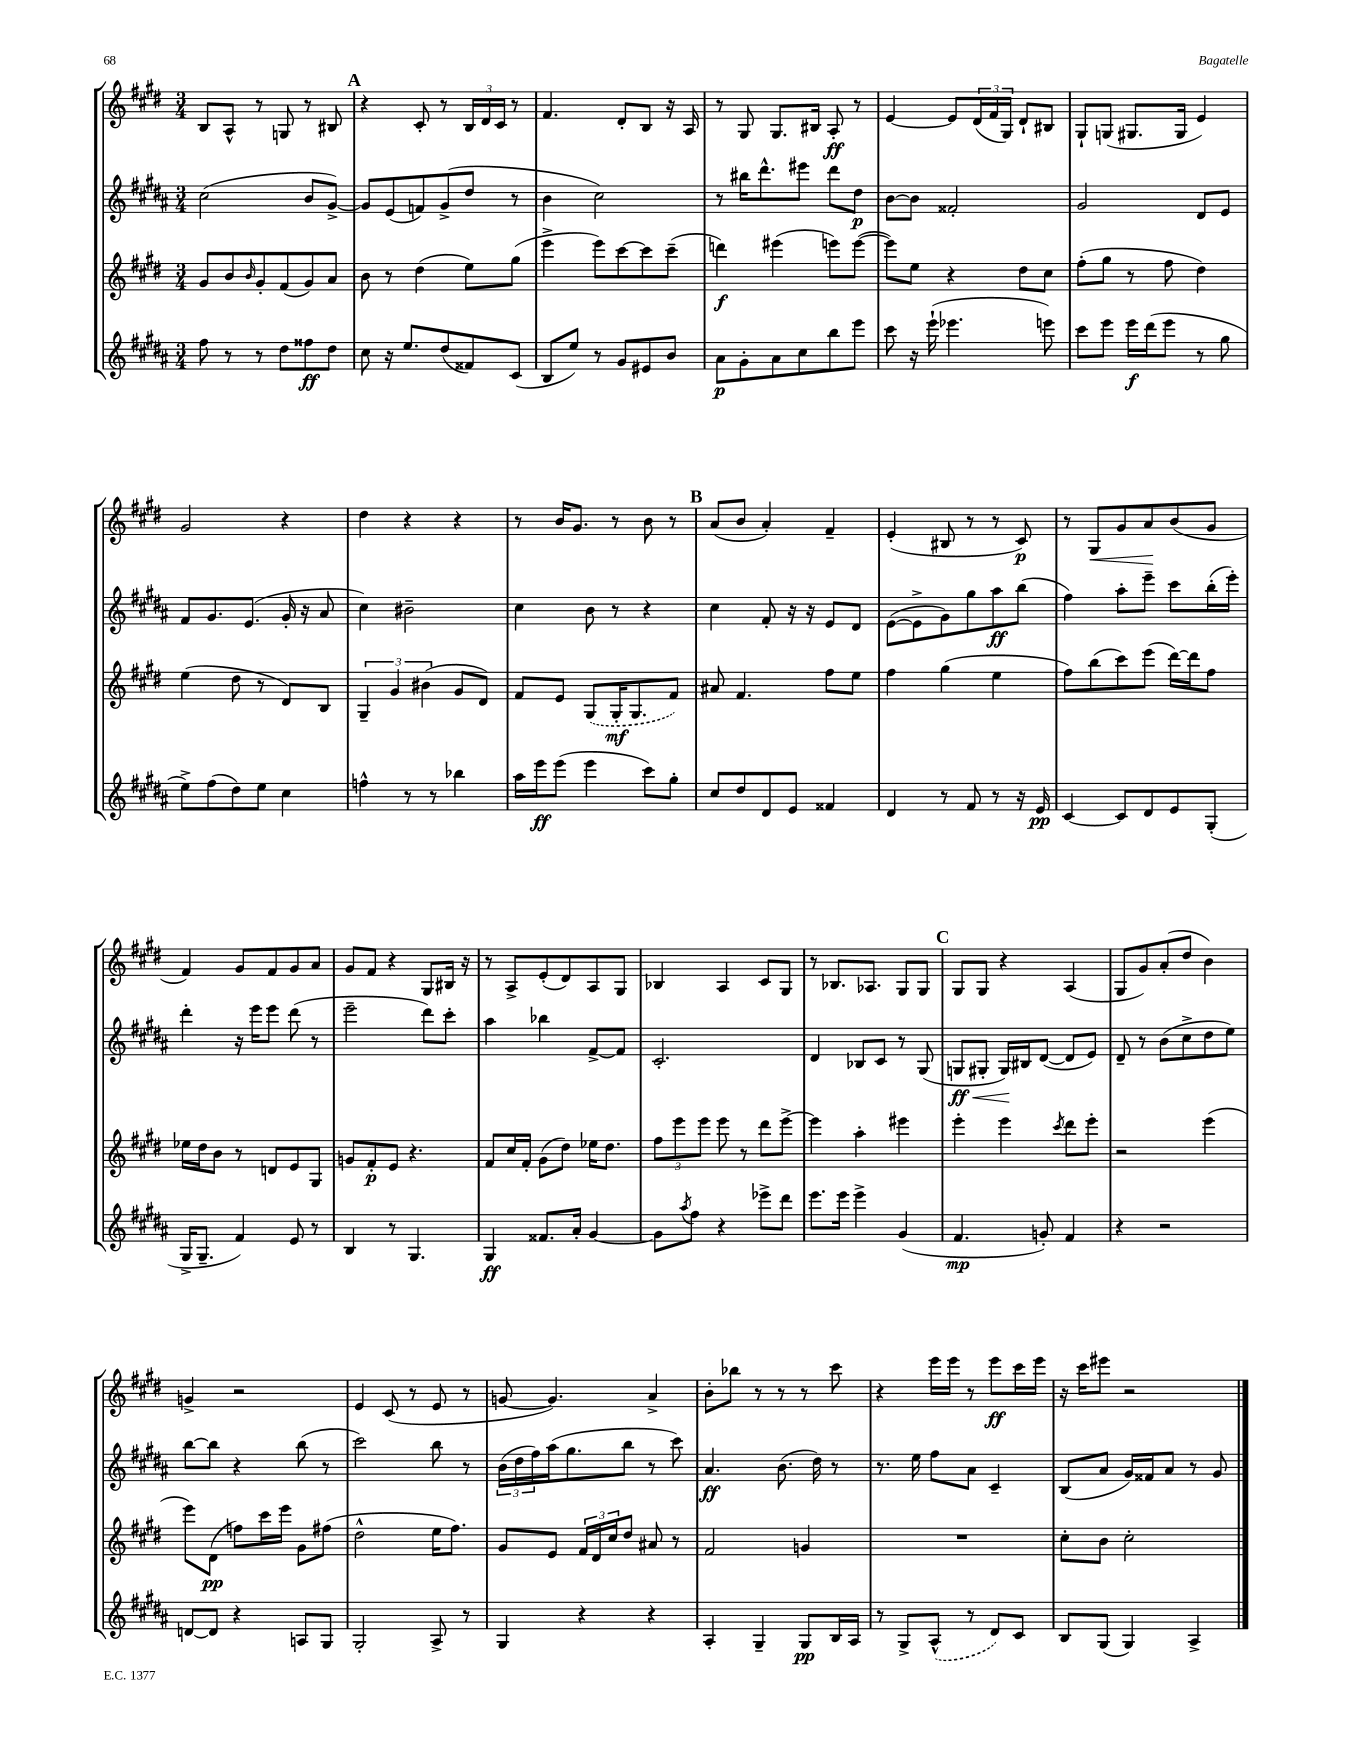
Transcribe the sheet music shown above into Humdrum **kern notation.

**kern	**dynam	**kern	**dynam	**kern	**dynam	**kern	**dynam
*part4	*part4	*part3	*part3	*part2	*part2	*part1	*part1
*staff4	*staff4	*staff3	*staff3	*staff2	*staff2	*staff1	*staff1
*clefG2	*	*clefG2	*	*clefG2	*	*clefG2	*
*k[f#c#g#d#a#]	*	*k[f#c#g#d#]	*	*k[f#c#g#d#a#]	*	*k[f#c#g#d#]	*
*M3/4	*	*M3/4	*	*M3/4	*	*M3/4	*
=3	=3	=3	=3	=3	=3	=3	=3
8ff#\	.	8g#/L	.	(2cc#\	.	8B/L	.
8r	.	8b/	.	.	.	8A^^/J	.
.	.	16qqb/	.	.	.	.	.
8r	.	8g#'/	.	.	.	8r	.
8dd#\L	.	(8f#/	.	.	.	8Gn/	.
8ff##X\	ff	8g#/)	.	8b/L	.	8r	.
8dd#\J	.	8a/J	.	[8g#^/J)	.	8B#X/	.
!!LO:REH:place=s1:t=A
=4	=4	=4	=4	=4	=4	=4	=4
8cc#\	.	8b\	.	8g#/L]	.	4r	.
16r	.	8r	.	(8e/	.	.	.
8.ee/L	.	.	.	.	.	.	.
.	.	(4dd#\	.	8fn/)	.	8c#'/	.
(8dd#/	.	.	.	(8g#^/	.	8r	.
8f##X/)	.	8ee\L)	.	8dd#/J	.	24B/LL	.
.	.	.	.	.	.	24d#/	.
.	.	.	.	.	.	24c#/JJ	.
(8c#/J	.	(8gg#\J	.	8r	.	8r	.
=5	=5	=5	=5	=5	=5	=5	=5
8B/L	.	4eee^\	.	4b\	.	4.f#/	.
8ee/J)	.	.	.	.	.	.	.
8r	.	8eee\L)	.	2cc#\)	.	.	.
8g#/L	.	[8ccc#\	.	.	.	8d#'/L	.
8e#X/	.	8ccc#\]	.	.	.	8B/J	.
8b/J	.	(8ccc#~\J	.	.	.	16r	.
.	.	.	.	.	.	16A/	.
=6	=6	=6	=6	=6	=6	=6	=6
8a#\L	p	4dddn\)	f	8r	.	8r	.
8g#'\	.	.	.	16bb#X\KL	.	8G#/	.
.	.	.	.	8.ddd#^^\	.	.	.
8a#\	.	(4eee#X\	.	.	.	8.G#/L	.
8cc#\	.	.	.	8eee#X\J	.	.	.
.	.	.	.	.	.	16B#X/Jk	.
8bb\	.	8eeen\L)	.	8ddd#\L	.	8A'/	ff
8eee\J	.	([8eee\J	.	8dd#\J	p	8r	.
=7	=7	=7	=7	=7	=7	=7	=7
8ccc#\	.	8eee\L])	.	[8b\L	.	[4e/	.
16r	.	8ee\J	.	8b\J]	.	.	.
(16eee`\	.	.	.	.	.	.	.
4.eee-X\	.	4r	.	2f##X'/	.	8e/L]	.
.	.	.	.	.	.	(24d#/L	.
.	.	.	.	.	.	24f#/	.
.	.	.	.	.	.	24G#/JJ)	.
.	.	8dd#\L	.	.	.	8d#`/L	.
8eeen\)	.	8cc#\J	.	.	.	8B#X/J	.
=8	=8	=8	=8	=8	=8	=8	=8
8ccc#\L	.	(8ff#'\L	.	2g#/	.	8G#`/L	.
8eee\J	.	8gg#\J	.	.	.	(8Gn/J	.
16eee\LL	f	8r	.	.	.	8.G#X/L	.
(16ddd#\J	.	.	.	.	.	.	.
8eee\J	.	8ff#\	.	.	.	.	.
.	.	.	.	.	.	16G#/Jk	.
8r	.	4dd#\)	.	8d#/L	.	4e/)	.
8gg#\	.	.	.	8e/J	.	.	.
!!LO:LB:g=z
=9	=9	=9	=9	=9	=9	=9	=9
8ee^\L)	.	(4ee\	.	8f#/L	.	2g#/	.
(8ff#\	.	.	.	8.g#/	.	.	.
8dd#\)	.	8dd#\	.	.	.	.	.
.	.	.	.	(8.e/J	.	.	.
8ee\J	.	8r	.	.	.	.	.
4cc#\	.	8d#/L)	.	16g#'/	.	4r	.
.	.	.	.	16r	.	.	.
.	.	8B/J	.	8a#/	.	.	.
=10	=10	=10	=10	=10	=10	=10	=10
4ffn^^\	.	6G#~/	.	4cc#\)	.	4dd#\	.
.	.	6g#/	.	.	.	.	.
8r	.	.	.	2b#X~\	.	4r	.
.	.	(6b#X\	.	.	.	.	.
8r	.	.	.	.	.	.	.
4bb-X\	.	8g#/L	.	.	.	4r	.
.	.	8d#/J)	.	.	.	.	.
=11	=11	=11	=11	=11	=11	=11	=11
16aa#\LL	.	8f#/L	.	4cc#\	.	8r	.
16eee\J	ff	.	.	.	.	.	.
(8eee\J	.	8e/J	.	.	.	16b/KL	.
.	.	.	.	.	.	8.g#/J	.
4eee\	.	(8G#/L	.	8b\	.	.	.
.	.	16G#'/K	mf	8r	.	8r	.
.	.	8.G#/	.	.	.	.	.
8ccc#\L)	.	.	.	4r	.	8b\	.
8gg#'\J	.	8f#/J)	.	.	.	8r	.
!!LO:REH:place=s1:t=B
=12	=12	=12	=12	=12	=12	=12	=12
8cc#/L	.	8a#X/	.	4cc#\	.	(8a/L	.
8dd#/	.	4.f#/	.	.	.	8b/J	.
8d#/	.	.	.	8f#'/	.	4a'/)	.
8e/J	.	.	.	16r	.	.	.
.	.	.	.	16r	.	.	.
4f##X/	.	8ff#\L	.	8e/L	.	4f#~/	.
.	.	8ee\J	.	8d#/J	.	.	.
=13	=13	=13	=13	=13	=13	=13	=13
4d#/	.	4ff#\	.	([8e\L	.	(4e'/	.
.	.	.	.	8e^\]	.	.	.
8r	.	(4gg#\	.	8g#\)	.	8B#X/	.
8f#/	.	.	.	8gg#\	.	8r	.
8r	.	4ee\	.	8aa#\	ff	8r	.
16r	.	.	.	(8bb\J	.	8c#/)	p
16e/	pp	.	.	.	.	.	.
=14	=14	=14	=14	=14	=14	=14	=14
[4c#/	.	8ff#\L)	.	4ff#\)	.	8r	.
!	!	!	!	!	!	!	!LO:HP:b
.	.	(8bb\	.	.	.	8G#/L	<
8c#/L]	.	8ccc#\)	.	8aa#'\L	.	8g#/	.
8d#/	.	(8eee\J	.	8eee~\J	.	8a/	.
8e/	.	[16ddd#\LL)	.	8ccc#\L	.	(8b/	[
.	.	16ddd#\J]	.	.	.	.	.
(8G#'/J	.	8ff#\J	.	(16bb'\L	.	8g#/J	.
.	.	.	.	16eee'\JJ)	.	.	.
!!LO:LB:g=z
=15	=15	=15	=15	=15	=15	=15	=15
16G#^/KL	.	16ee-X\LL	.	4ddd#'\	.	4f#/)	.
8.G#~/J	.	16dd#\J	.	.	.	.	.
.	.	8b\J	.	.	.	.	.
4f#/)	.	8r	.	16r	.	8g#/L	.
.	.	.	.	16eee\KL	.	.	.
.	.	8dn/L	.	8eee\J	.	8f#/	.
8e/	.	8e/	.	(8ddd#\	.	8g#/	.
8r	.	8G#/J	.	8r	.	8a/J	.
=16	=16	=16	=16	=16	=16	=16	=16
4B/	.	8gn/L	.	2eee~\	.	8g#/L	.
.	.	8f#'/	p	.	.	8f#/J	.
8r	.	8e/J	.	.	.	4r	.
4.G#/	.	4.r	.	.	.	.	.
.	.	.	.	8ddd#\L)	.	8G#/L	.
.	.	.	.	8ccc#'\J	.	16B#X/Jk	.
.	.	.	.	.	.	16r	.
=17	=17	=17	=17	=17	=17	=17	=17
4G#/	ff	8f#/L	.	4aa#\	.	8r	.
.	.	16cc#/L	.	.	.	8A^/L	.
.	.	16f#'/JJ	.	.	.	.	.
8.f##X/L	.	(8g#\L	.	4bb-X\	.	(8e'/	.
.	.	8dd#\J)	.	.	.	8d#/)	.
16a#'/Jk	.	.	.	.	.	.	.
[4g#/	.	16ee-X\KL	.	[8f#^/L	.	8A/	.
.	.	8.dd#\J	.	.	.	.	.
.	.	.	.	8f#/J]	.	8G#/J	.
=18	=18	=18	=18	=18	=18	=18	=18
8g#\L]	.	12ff#\L	.	2.c#'/	.	4B-X/	.
.	.	12eee\	.	.	.	.	.
8qaa#/	.	.	.	.	.	.	.
8ff#\J	.	.	.	.	.	.	.
.	.	12eee\J	.	.	.	.	.
4r	.	8eee\	.	.	.	4A/	.
.	.	8r	.	.	.	.	.
8eee-X^\L	.	8ddd#\L	.	.	.	8c#/L	.
8ddd#\J	.	[8eee^\J	.	.	.	8G#/J	.
=19	=19	=19	=19	=19	=19	=19	=19
8.eee\L	.	4eee\]	.	4d#/	.	8r	.
.	.	.	.	.	.	8.B-X/L	.
16eee\Jk	.	.	.	.	.	.	.
4eee^\	.	4aa'\	.	8B-X/L	.	.	.
.	.	.	.	.	.	8.A-X/J	.
.	.	.	.	8c#/J	.	.	.
(4g#/	.	4eee#X\	.	8r	.	8G#/L	.
.	.	.	.	(8G#/	.	8G#/J	.
!!LO:REH:place=s1:t=C
=20	=20	=20	=20	=20	=20	=20	=20
!	!	!	!	!	!LO:HP:b	!	!
4.f#/	mp	4eee'\	.	8Gn/L	< ff	8G#/L	.
.	.	.	.	8G#X'/J	.	8G#/J	.
.	.	4eee\	.	16G#/LL)	.	4r	.
.	.	.	.	16B#X/J	[	.	.
8gn'/)	.	.	.	([8d#/J	.	.	.
.	.	8qccc#/	.	.	.	.	.
4f#/	.	8ddd#\L	.	8d#/L]	.	(4A/	.
.	.	8eee'\J	.	8e/J)	.	.	.
=21	=21	=21	=21	=21	=21	=21	=21
4r	.	2r	.	8d#~/	.	8G#/L	.
.	.	.	.	8r	.	8g#/)	.
2r	.	.	.	(8b\L	.	(8a'/	.
.	.	.	.	8cc#^\	.	8dd#/J	.
.	.	(4eee\	.	8dd#\	.	4b\)	.
.	.	.	.	8ee\J)	.	.	.
!!LO:LB:g=z
=22	=22	=22	=22	=22	=22	=22	=22
[8dn/L	.	8eee\L)	.	[8bb\L	.	4gn^/	.
8d/J]	.	(8d#\J	pp	8bb\J]	.	.	.
4r	.	8ffn\L)	.	4r	.	2r	.
.	.	16ccc#\L	.	.	.	.	.
.	.	16eee\JJ	.	.	.	.	.
8An/L	.	8g#\L	.	(8bb\	.	.	.
8G#/J	.	(8ff#X\J	.	8r	.	.	.
=23	=23	=23	=23	=23	=23	=23	=23
2G#'/	.	2dd#^^\	.	2ccc#\)	.	4e/	.
.	.	.	.	.	.	(8c#/	.
.	.	.	.	.	.	8r	.
8A#^/	.	16ee\KL	.	8bb\	.	8e/	.
.	.	8.ff#\J)	.	.	.	.	.
8r	.	.	.	8r	.	8r	.
=24	=24	=24	=24	=24	=24	=24	=24
4G#/	.	8g#/L	.	(24b\LL	.	[8gn/	.
.	.	.	.	24dd#\	.	.	.
.	.	.	.	24ff#\)	.	.	.
.	.	8e/J	.	(16aa#\J	.	4.g/])	.
.	.	.	.	8.gg#\	.	.	.
4r	.	24f#/LL	.	.	.	.	.
.	.	24d#/	.	.	.	.	.
.	.	24cc#/J	.	.	.	.	.
.	.	8dd#/J	.	8bb\J	.	.	.
4r	.	8a#X/	.	8r	.	4a^/	.
.	.	8r	.	8ccc#\)	.	.	.
=25	=25	=25	=25	=25	=25	=25	=25
4A#'/	.	2f#/	.	4.a#/	ff	8b'\L	.
.	.	.	.	.	.	8bb-X\J	.
4G#~/	.	.	.	.	.	8r	.
.	.	.	.	(8.b\	.	8r	.
8G#/L	pp	4gn/	.	.	.	8r	.
.	.	.	.	16dd#\)	.	.	.
16B/L	.	.	.	8r	.	8ccc#\	.
16A#/JJ	.	.	.	.	.	.	.
=26	=26	=26	=26	=26	=26	=26	=26
8r	.	2.r	.	8.r	.	4r	.
8G#^/L	.	.	.	.	.	.	.
.	.	.	.	16ee\	.	.	.
(8A#^^/J	.	.	.	8ff#\L	.	16eee\LL	.
.	.	.	.	.	.	16eee\JJ	.
8r	.	.	.	8a#\J	.	8r	.
8d#/L)	.	.	.	4c#~/	.	8eee\L	ff
8c#/J	.	.	.	.	.	16ccc#\L	.
.	.	.	.	.	.	16eee\JJ	.
=27	=27	=27	=27	=27	=27	=27	=27
8B/L	.	8cc#'\L	.	(8B/L	.	16r	.
.	.	.	.	.	.	16ccc#\KL	.
(8G#/J	.	8b\J	.	8a#/J	.	8eee#X\J	.
4G#/)	.	2cc#'\	.	16g#/LL)	.	2r	.
.	.	.	.	16f##X/J	.	.	.
.	.	.	.	8a#/J	.	.	.
4A#^/	.	.	.	8r	.	.	.
.	.	.	.	8g#/	.	.	.
==	==	==	==	==	==	==	==
*-	*-	*-	*-	*-	*-	*-	*-
